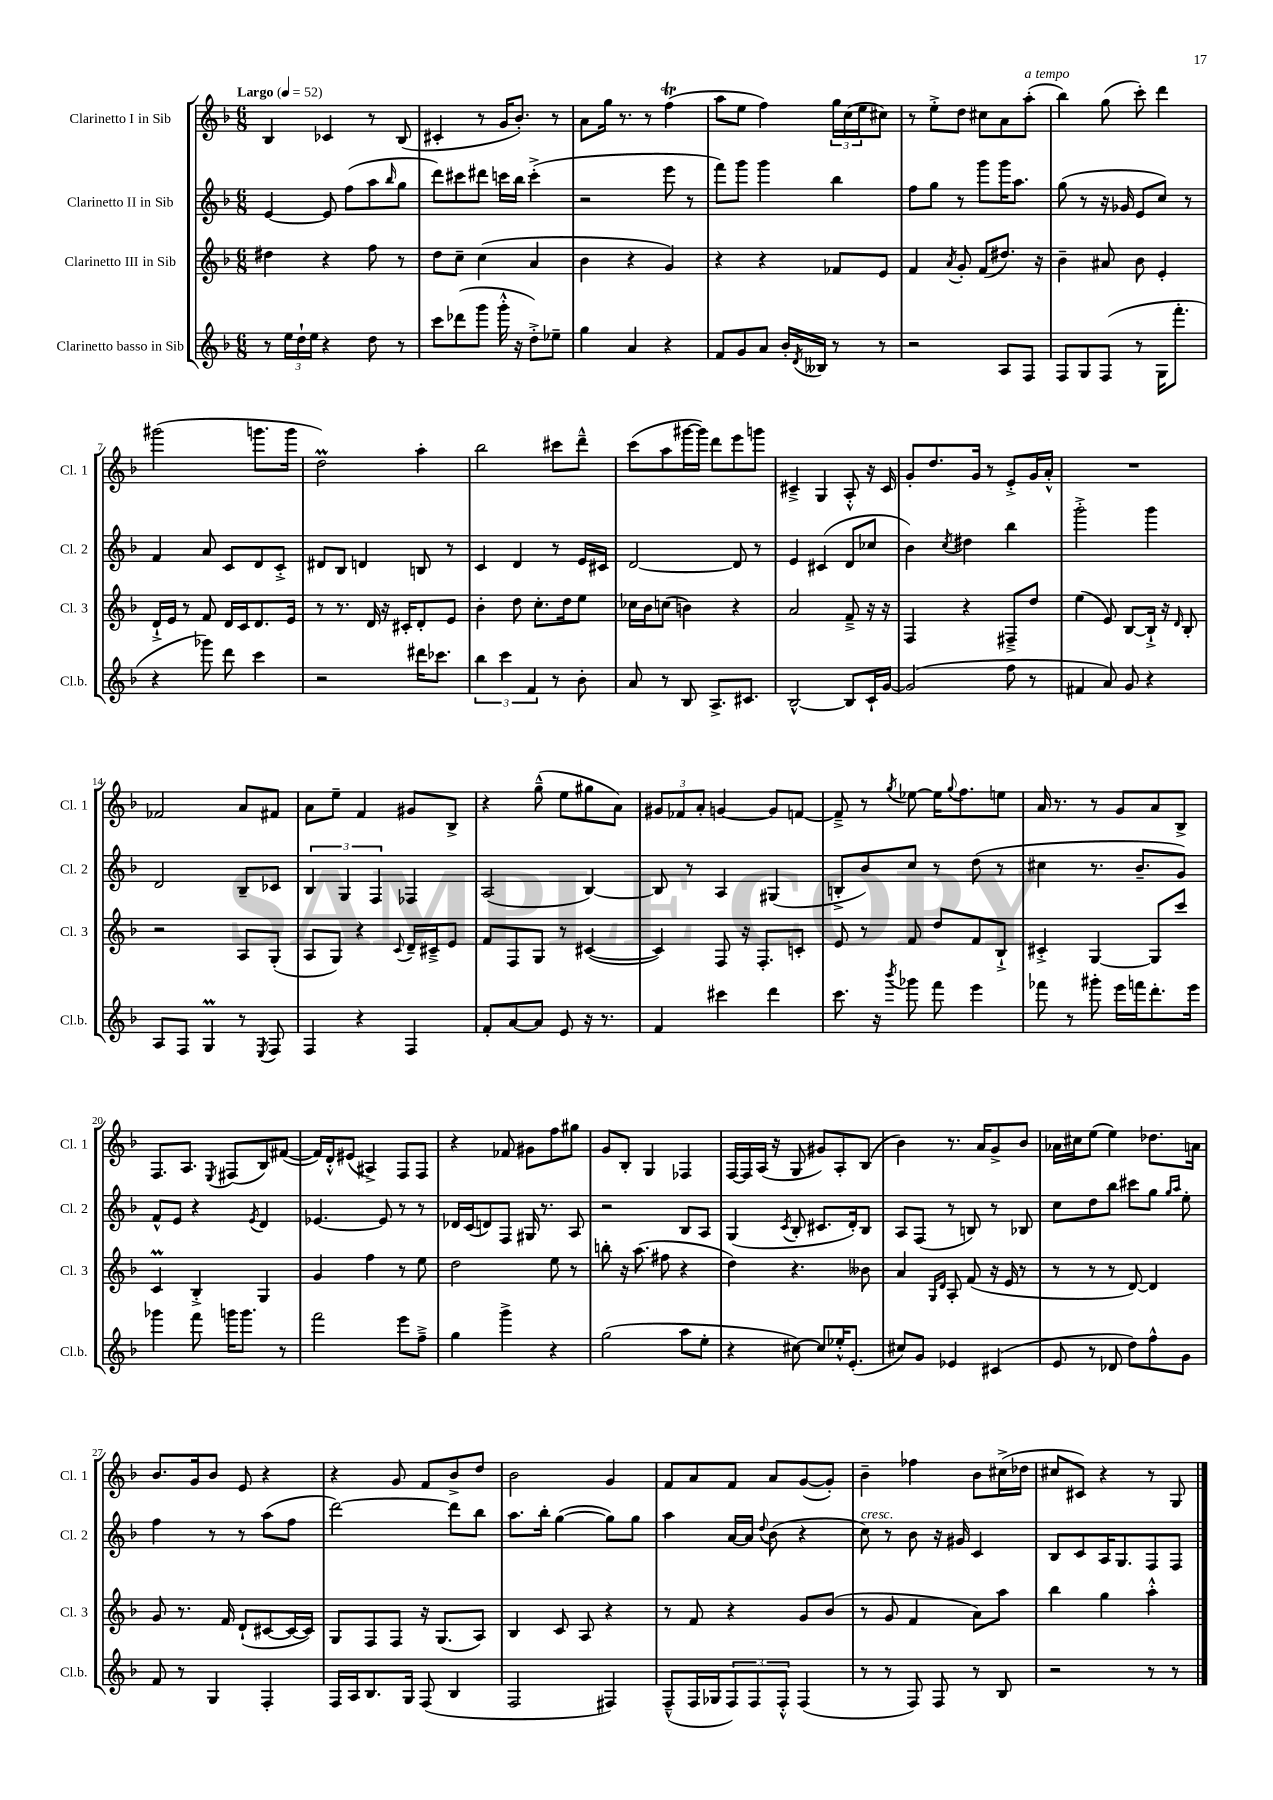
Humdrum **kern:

**kern	**kern	**kern	**kern
*part4	*part3	*part2	*part1
*staff4	*staff3	*staff2	*staff1
*I"Clarinetto basso in Sib	*I"Clarinetto III in Sib	*I"Clarinetto II in Sib	*I"Clarinetto I in Sib
*I'Cl.b.	*I'Cl. 3	*I'Cl. 2	*I'Cl. 1
*clefG2	*clefG2	*clefG2	*clefG2
*k[b-]	*k[b-]	*k[b-]	*k[b-]
*M6/8	*M6/8	*M6/8	*M6/8
*MM52	*MM52	*MM52	*MM52
=1	=1	=1	=1
!	!	!	!LO:TX:a:B:t=Largo
8r	4dd#X\	[4e/	4B-/
24ee\LL	.	.	.
24dd`\	.	.	.
24ee\JJ	.	.	.
4r	4r	8e/]	4c-X/
.	.	(8ff\L	.
8dd\	8ff\	8aa\	8r
.	.	16qqbb-/	.
8r	8r	8gg\J	(8B-/
=2	=2	=2	=2
8ccc\L	8dd\L	8ddd\L)	4c#X'/
(8ddd-X\	8cc~\J	8ccc#X\	.
8ggg\J	(4cc\	8ddd#X\J	8r
16ggg'^^\	.	16cccn\LL	16g/KL
16r	.	16bb-\JJ	8.b-'/J)
8dd'^\L)	4a/	(4ccc'^\	.
8ee-X~\J	.	.	8r
=3	=3	=3	=3
4gg\	4b-\	2r	8a\L
.	.	.	16gg\Jk
.	.	.	8.r
4a/	4r	.	.
.	.	.	8r
4r	4g/)	8eee\	(4ffT\
.	.	8r	.
=4	=4	=4	=4
8f/L	4r	8fff\L)	8aa\L
8g/	.	8ggg\J	8ee\J
8a/J	4r	4ggg\	4ff\)
16b-'/LL	.	.	.
8qd/	.	.	.
16B--X/JJ	.	.	.
8r	8f-X/L	4bb-\	24gg\LL
.	.	.	(24cc\
.	.	.	24ee\J
8r	8e/J	.	8cc#X\J)
=5	=5	=5	=5
2r	4f/	8ff\L	8r
.	.	8gg\J	8ee'^\L
.	8qa/	.	.
.	8g'/	8r	8dd\J
.	(8f/L	8ggg\L	8cc#X\L
8A/L	8.dd#X/J)	16ggg\K	8a\
.	.	8.aa\J	.
!	!	!	!LO:TX:a:i:t=a tempo
8F/J	.	.	(8aa'\J
.	16r	.	.
=6	=6	=6	=6
8F/L	4b-~\	(8gg\	4bb-\)
8G/	.	8r	.
(8F/J	8a#X/	16r	(8gg\
.	.	16g-X/	.
8r	8b-\	8e/L	8ccc'\)
16G\KL	4e'/	8cc/J)	4ddd\
8.fff'\J	.	.	.
.	.	8r	.
!!LO:LB:g=z
=7	=7	=7	=7
4r	16d`^/LL	4f/	(2ggg#X\
.	16e/JJ	.	.
.	8r	.	.
8ggg-X\)	8f/	8a/	.
8ddd\	16d/LL	8c/L	.
.	16c/J	.	.
4ccc\	8.d/	8d/	8.gggn\L
.	.	8c'^/J	.
.	16e/Jk	.	16ggg\Jk
=8	=8	=8	=8
2r	8r	8d#X/L	2ddM\)
.	8.r	8B-/J	.
.	.	4dn/	.
.	16d/	.	.
.	16r	.	.
.	16c#X'/KL	.	.
16ddd#X\KL	8d'/	8Bn/	4aa'\
8.ccc-X\J	.	.	.
.	8e/J	8r	.
=9	=9	=9	=9
6bb-\	4b-'\	4c/	2bb-\
6ccc\	.	.	.
.	8dd\	4d/	.
6f/	.	.	.
.	8.cc'\L	.	.
8r	.	8r	8ccc#X\L
.	16dd\k	.	.
8b-'\	8ee\J	16e/LL	8ddd~^^\J
.	.	16c#X/JJ	.
=10	=10	=10	=10
8a/	16cc-X\LL	[2d/	(8ccc\L
.	16b-\J	.	.
8r	(8ccn\J	.	8aa\
8B-/	4bn\)	.	[16ggg#X\L
.	.	.	16ggg#\JJ])
8.A^/L	.	.	8ddd\L
.	4r	8d/]	8eee\
8.c#X/J	.	.	.
.	.	8r	8gggn\J
=11	=11	=11	=11
[2B-^^/	2a/	4e/	4c#X~^/
.	.	(4c#X/	4G/
8B-/L]	8f~^/	8d/L	8A'^^/
16c`/L	16r	8cc-X/J	16r
[16g/JJ	16r	.	16c#/
=12	=12	=12	=12
(2g/]	4F/	4b-\)	8g'/L
.	.	.	8.dd/
.	.	8qcc/	.
.	4r	4dd#X\	.
.	.	.	16g/Jk
.	.	.	8r
8ff\	8F#X~^/L	4bb-\	8e'^/L
8r	8dd/J	.	16g/L
.	.	.	16a'^^/JJ
=13	=13	=13	=13
4f#X/	(4ee\	2ggg'^\	2.r
8a/)	8e/)	.	.
8g/	[8B-/L	.	.
4r	16B-`^/Jk]	4ggg\	.
.	16r	.	.
.	16qqd/	.	.
.	8B-'/	.	.
!!LO:LB:g=z
=14	=14	=14	=14
8A/L	2r	2d/	2f-X/
8F/J	.	.	.
4GM/	.	.	.
8r	8A/L	8B-~/L	8a/L
8qE/	.	.	.
8F/	(8G'/J	8c-X/J	8f#X/J
=15	=15	=15	=15
4F/	8A/L	6B-/	8a\L
.	8G/J)	.	8ee~\J
.	.	6G/	.
4r	4r	.	4f/
.	.	6F/	.
.	8qqc/	.	.
4F/	16d~/LL	4F-X/	8g#X/L
.	16c#X~^/J	.	.
.	8e/J	.	8B-^/J
=16	=16	=16	=16
8f'/L	8f/L	(2A/	4r
[8a/	8F/	.	.
8a/J]	8G/J	.	(8gg~^^\
8e/	8r	.	8ee\L
16r	([4c#X/	[4B-/)	8gg#X\
8.r	.	.	.
.	.	.	8a\J)
=17	=17	=17	=17
4f/	4c#/])	8B-/]	12g#X/L
.	.	.	12f-X/
.	.	8r	.
.	.	.	12a'/J
4ccc#X\	8F/	4A/	[4gn/
.	16r	.	.
.	8.F'/L	.	.
4ddd\	.	(4G#X/	8g/L]
.	8cn'/J	.	[8fn/J
=18	=18	=18	=18
8.ccc\	8e/	8Bn'^/L	8f~^/]
.	8r	8b-/)	8r
16r	.	.	.
8qbbb-/	.	.	8qgg/
8ggg-X\	8f/	8cc/J	[8ee-X\
8fff\	8dd/L	8r	16ee-\KL]
.	.	.	8qqgg/
.	.	.	8.ff\
4eee\	8f/	(8dd\	.
.	8B-`^/J	8r	8een\J
=19	=19	=19	=19
8fff-X\	4c#X'^/	4cc#X\	16a/
.	.	.	8.r
8r	.	.	.
8ggg#X'\	[4G/	8.r	8r
16eee\LL	.	.	8g/L
16fffn\J	.	8.b-~/L	.
8.ddd'\	8G/L]	.	8a/
.	8ccc/J	8g/J)	8B-^/J
16eee\Jk	.	.	.
!!LO:LB:g=z
=20	=20	=20	=20
4ggg-X\	4cM/	8f^^/L	8.F/L
.	.	8e/J	.
.	.	.	8.A/J
8fff\	4B-'^/	4r	.
.	.	.	8qE/
16gggn\KL	.	.	(8F#X/L
8.ggg\J	.	.	.
.	.	8qe/	.
.	4G/	4d/	8B-/)
8r	.	.	([8f#X/J
=21	=21	=21	=21
2fff\	4g/	[4.e-X/	16f#/LL])
.	.	.	16d'^^/J
.	.	.	(8e#X/J
.	4ff\	.	4A#X^/)
.	.	8e-/]	.
8eee\L	8r	8r	8F/L
8ff~^\J	8ee\	8r	8F/J
=22	=22	=22	=22
4gg\	2dd\	16d-X/LL	4r
.	.	(16c/J	.
.	.	8dn/)	.
4ggg^\	.	8F/J	8f-X/
.	.	16G#X/	8g#X\L
.	.	8.r	.
4r	8ee\	.	8ff\
.	8r	8A/	8gg#X\J
=23	=23	=23	=23
(2gg\	8bbn'\	2r	8g/L
.	16r	.	8B-'/J
.	(8.aa\	.	.
.	.	.	4G/
.	8ff#X\	.	.
8aa\L	4r	8B-/L	4F-X/
8ee'\J	.	8A/J	.
=24	=24	=24	=24
4r	4dd\)	(4G/	[16F/LL
.	.	.	16F/]
.	.	.	(16A/JJ
.	.	.	16r
.	.	8qc/	.
[8cc#X\)	4.r	8B-'/	8G/
8cc#/L]	.	8.c#X/L	8g#X/L)
16ee-X'^^/K	.	.	8A'/
(8.e'/J	.	16d'/k)	.
.	8b--X\	8B-/J	(8B-/J
=25	=25	=25	=25
8cc#X/L)	4a/	8A/L	4b-\)
8g/J	.	(8F/J	.
.	16qqG/LL	.	.
.	16qqd/JJ	.	.
4e-X/	8A'/	8r	8.r
.	(8f/	8Bn/)	.
.	.	.	16a/KL
(4c#X/	16r	8r	8g^/
.	16e/	.	.
.	8r	8B-X/	8b-/J
=26	=26	=26	=26
8e/	8r	8cc\L	16a-X\LL
.	.	.	16cc#X\J
8r	8r	8dd\	(8ee\J
8d-X/	8r	8bb-\J	4ee\)
8dd\L)	[8d/)	8ccc#X\L	.
8ff^^\	4d/]	8gg\J	8.dd-X\L
.	.	16qqgg/LL	.
.	.	16qqaa/JJ	.
8g\J	.	8ee'\	.
.	.	.	16an\Jk
!!LO:LB:g=z
=27	=27	=27	=27
8f/	8g/	4ff\	8.b-/L
8r	8.r	.	.
.	.	.	16g/k
4G/	.	8r	8b-/J
.	16f/	.	.
.	(8d`/L	8r	8e/
4F'/	[8c#X/	(8aa\L	4r
.	16c#/L_	8ff\J	.
.	16c#/JJ])	.	.
=28	=28	=28	=28
16F/LL	8G/L	[2ddd\)	4r
16A/J	.	.	.
8.B-/	8F/	.	.
.	8F/J	.	8g/
16G/Jk	.	.	.
(8F/	16r	.	8f/L
.	(8.G/L	.	.
4B-/	.	8ddd\L]	8b-^/
.	8A/J)	8bb-\J	8dd/J
=29	=29	=29	=29
2F/	4B-/	8.aa\L	2b-\
.	.	16bb-'\Jk	.
.	8c/	([4gg\	.
.	8A/	.	.
4F#X/)	4r	8gg\L])	4g/
.	.	8gg\J	.
=30	=30	=30	=30
(8F~^^/L	8r	4aa\	8f/L
16F/L	8f/	.	8a/
16G-X/J	.	.	.
12F/)	4r	[16a/LL	8f/J
.	.	16a/JJ]	.
12F/	.	.	.
.	.	8qqdd/	.
.	.	(8b-\	8a/L
12F'^^/J	.	.	.
(4F/	8g/L	4r	([8g/
.	(8b-/J	.	8g'/J])
=31	=31	=31	=31
!	!	!LO:TX:a:i:t=cresc.	!
8r	8r	8cc\)	4b-~\
8r	8g/	8r	.
8F/)	4f/	8b-\	4ff-X\
8F/	.	16r	.
.	.	16g#X/	.
8r	8a\L)	4c/	8b-\L
8B-/	8aa\J	.	(16cc#X^\L
.	.	.	16dd-X\JJ
=32	=32	=32	=32
2r	4bb-\	8B-/L	8cc#X/L
.	.	8c/	8c#X/J)
.	4gg\	16A/K	4r
.	.	8.G/	.
8r	4aa'^^\	8F/	8r
8r	.	8F/J	8G/
==	==	==	==
*-	*-	*-	*-
